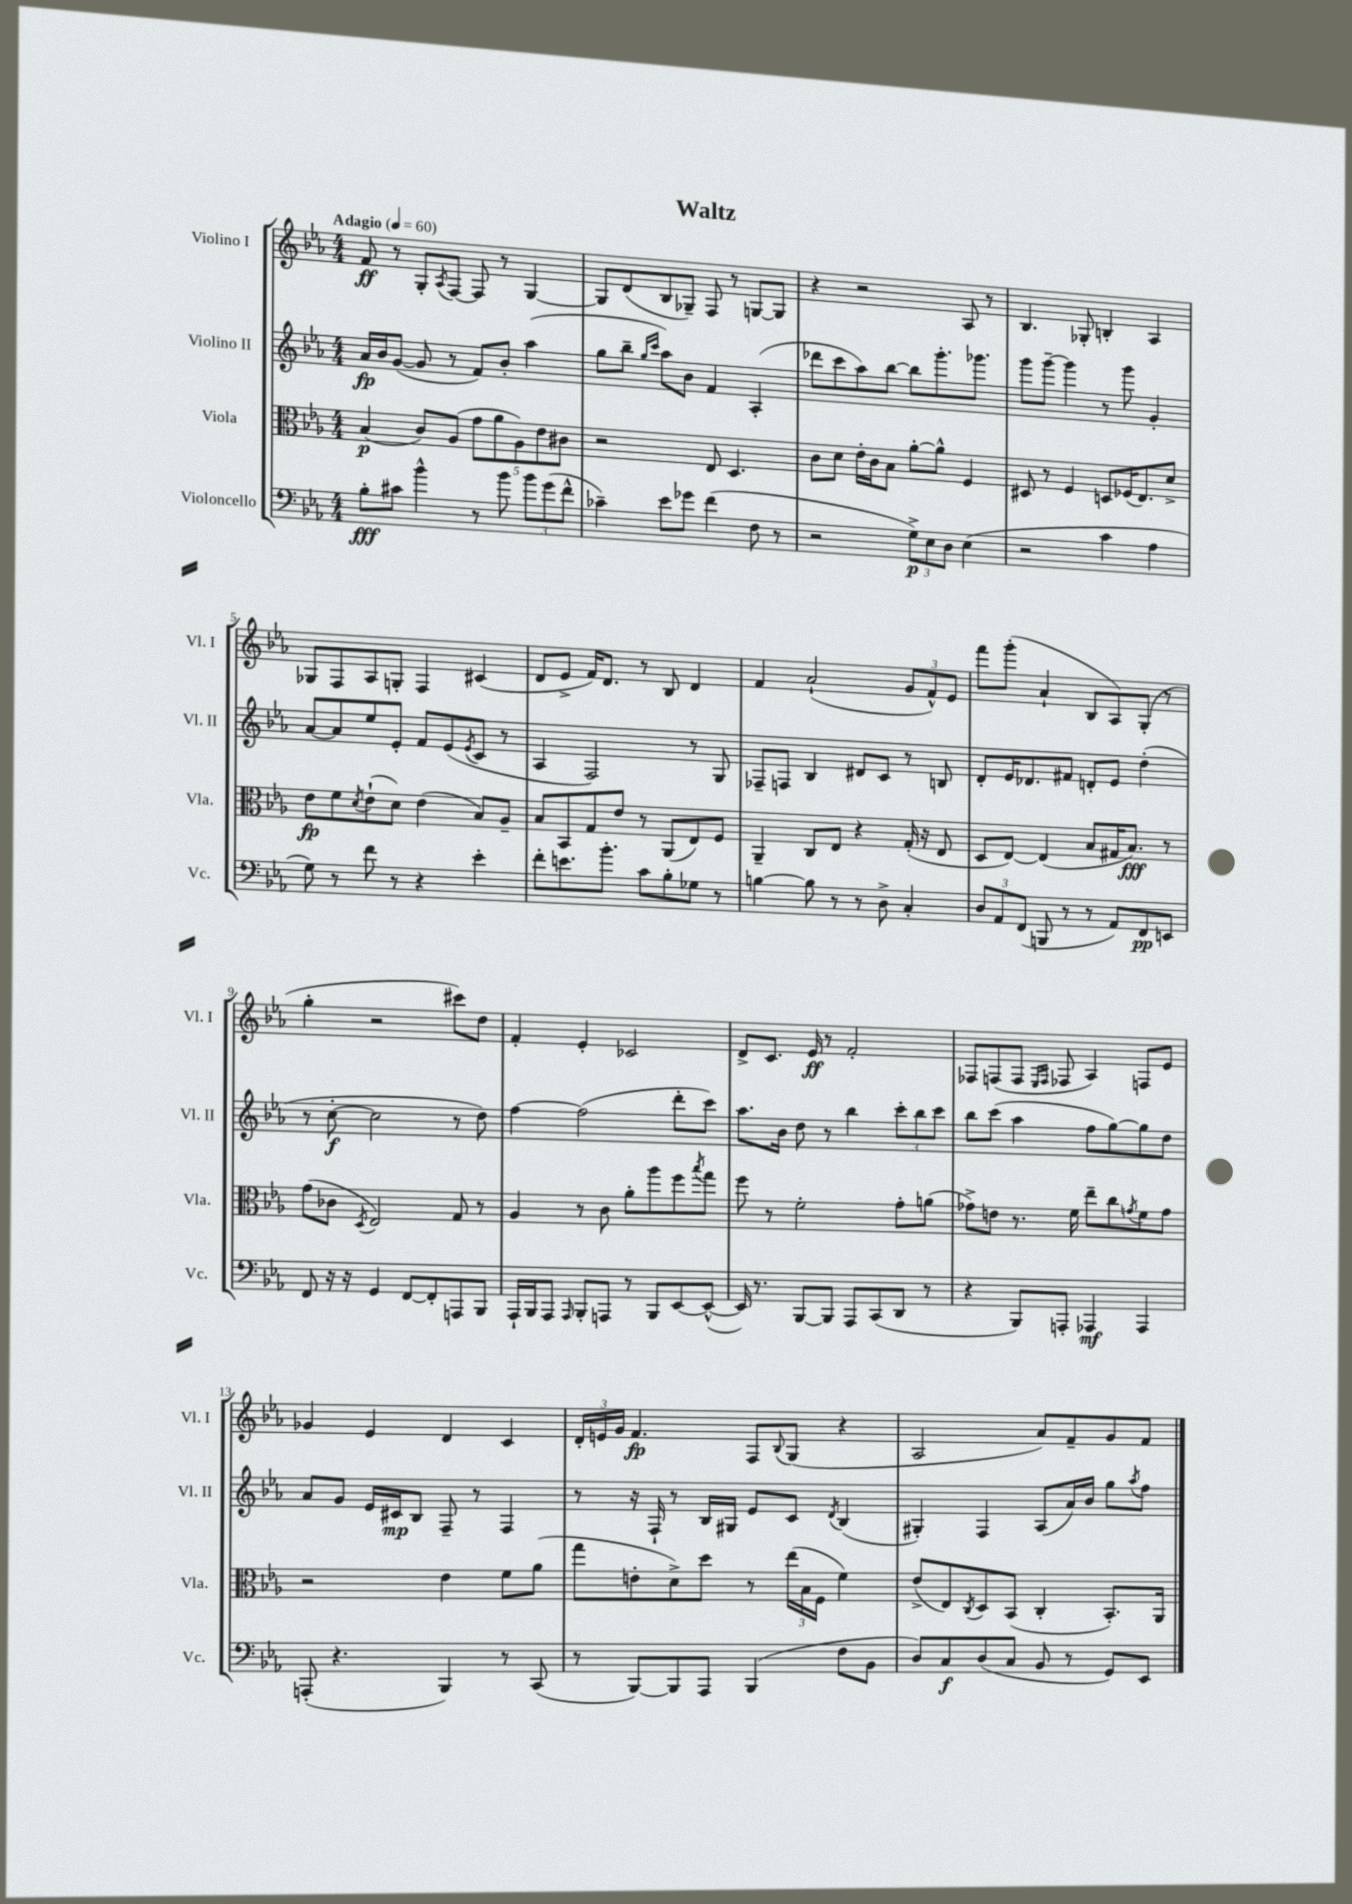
\header { title = "Waltz" }
<<
\new StaffGroup <<
\new Staff = "s0" \with { instrumentName = "Violino I" shortInstrumentName = "Vl. I" } {
    \clef treble \key ees \major \numericTimeSignature \time 4/4 \tempo "Adagio" 4 = 60
    f'8\ff r8 g8-. \acciaccatura { aes8 } f8~ f8 r8 g4~ |
    g8 d'8( bes8 ges8--) f8 r8 g8~ g8 |
    r4 r2 aes8 r8 |
    bes4. ges8-. b4-. aes4 |
    ges8 f8 aes8 g8-. f4 cis'4( |
    d'8 ees'8-> f'16) d'8. r8 bes8 d'4 |
    f'4 aes'2-!( \tuplet 3/2 { g'8 f'8-^) ees'8 } |
    f'''8 g'''8-.( aes'4-! bes8 aes8) g8-.( r8 |
    g''4-. r2 cis'''8) d''8 |
    f'4-. ees'4-. ces'2 |
    d'8-> c'8. ees'16\ff r8 f'2-. |
    fes8 f8( f8 \grace { ees16 f16 } fes8 aes4) f8 ees'8 |
    ges'4 ees'4 d'4 c'4 |
    \tuplet 3/2 { d'16-. e'16 g'16 } f'4.\fp f8 \appoggiatura { bes8 } g8( r4 |
    aes2 aes'8) f'8-- g'8 f'8 \bar "|." |
}
\new Staff = "s1" \with { instrumentName = "Violino II" shortInstrumentName = "Vl. II" } {
    \clef treble \key ees \major \numericTimeSignature \time 4/4
    aes'16\fp bes'16 g'8~( g'8 r8 f'8) bes'8-. aes''4( |
    g''8 bes''8-- \grace { g''16 c'''16 } aes''8) bes'8 f'4 aes4-.( |
    des'''8 c'''8 aes''8) bes''8~ bes''8 g'''8.-. ges'''8. |
    g'''8 g'''8~-- g'''4 r8 g'''8 g'4-. |
    aes'8~ aes'8 ees''8 ees'8-. f'8 ees'8( \acciaccatura { ees'8 } c'8 r8 |
    aes4 f2) r8 g8 |
    fes8-- f8 bes4 dis'8 c'8 r8 b8 |
    d'8-. ees'16 des'8. fis'8 d'8-. ees'8 d''4-.( |
    r8 c''8~-.\f c''2 r8 d''8) |
    f''4~ f''2( d'''8-. c'''8) |
    aes''8. bes'16 d''8 r8 bes''4 \tuplet 3/2 { c'''8-. bes''8 c'''8 } |
    bes''8 c'''8( aes''4 f''8 g''8~) g''8 d''8 |
    aes'8 g'8 ees'16 cis'16\mp bes8 f8-- r8 f4 |
    r8 r16 f16-! r8 bes16 gis16 ees'8 c'8 \acciaccatura { d'8 } bes4( |
    gis4-.) f4 aes8( aes'16) bes'16 g''8 \acciaccatura { aes''8 } f''8 \bar "|." |
}
\new Staff = "s2" \with { instrumentName = "Viola" shortInstrumentName = "Vla." } {
    \clef alto \key ees \major \numericTimeSignature \time 4/4
    bes4\p( c'8) aes8( \tuplet 5/4 { g'8 aes'8 aes8) ees'8 cis'8 } |
    r2 ees8 d4. |
    c'8 d'8 ees'16-. c'16 bes8 aes'8~-. aes'8-^ f4 |
    dis8 r8 f4 d8 fes16( ees8.) d'8-> |
    ees'8\fp f'8 \acciaccatura { d'8 } ees'8-!( d'8) ees'4( bes8) aes8-- |
    bes8 bes,8 g8 ees'8 r8 aes,8( ees8) f8 |
    aes,4-- c8 ees8 r4 g16-.( r16 ees8 |
    d8 ees8~) ees4( bes8 gis16 bes8.\fff) r8 |
    g'8( ces'8 \acciaccatura { d8 } ees2) g8 r8 |
    aes4 r8 c'8 aes'8-. aes''8 f''8 \acciaccatura { bes''8 } g''8 |
    f''8 r8 f'2-. g'8-. a'8( |
    ges'8->) e'8 r8. f'16 ees''8-- c''8 \acciaccatura { g'8 } f'8 g'8 |
    r2 ees'4 f'8 aes'8( |
    g''8 e'8-. d'8->) d''8 r8 \tuplet 3/2 { ees''16( bes16 f16 } f'4) |
    ees'8->( ees8) \acciaccatura { c8 } d8 bes,8( c4-. bes,8.-.) aes,16 \bar "|." |
}
\new Staff = "s3" \with { instrumentName = "Violoncello" shortInstrumentName = "Vc." } {
    \clef bass \key ees \major \numericTimeSignature \time 4/4
    bes8-.\fff cis'8 bes'4-^ r8 bes'8 \tuplet 3/2 { bes'8 g'8( f'8-^ } |
    ces'4--) ees'8 ges'8 f'4( f8 r8 |
    r2 \tuplet 3/2 { g8->\p) ees8 d8 } ees4( |
    r2 c'4 aes4 |
    g8) r8 f'8 r8 r4 ees'4-. |
    f'8-. e'8. bes'8.-. c'8 bes8-. ges8 r8 |
    b4~ b8 r8 r8 d8-> c4-. |
    \tuplet 3/2 { d8 aes,8 f,8( } b,,8 r8 r8 aes,8) f,8\pp e,8 |
    f,8 r16 r16 g,4 f,8~ f,8-. a,,8 bes,,8 |
    aes,,16-! bes,,16 aes,,8 \grace { aes,,16 } bes,,8-. a,,8 r8 bes,,8 ees,8~ ees,8~-^( |
    ees,16) r8. bes,,8~ bes,,8 aes,,8 c,8( d,8 r8 |
    r4 bes,,8) a,,8-. aes,,4\mf aes,,4 |
    a,,8-.( r4. bes,,4) r8 c,8( |
    r8 bes,,8~) bes,,8 aes,,8 bes,,4( f8 bes,8 |
    d8) c8\f d8( c8 bes,8 r8 g,8) ees,8 \bar "|." |
}
>>
>>
